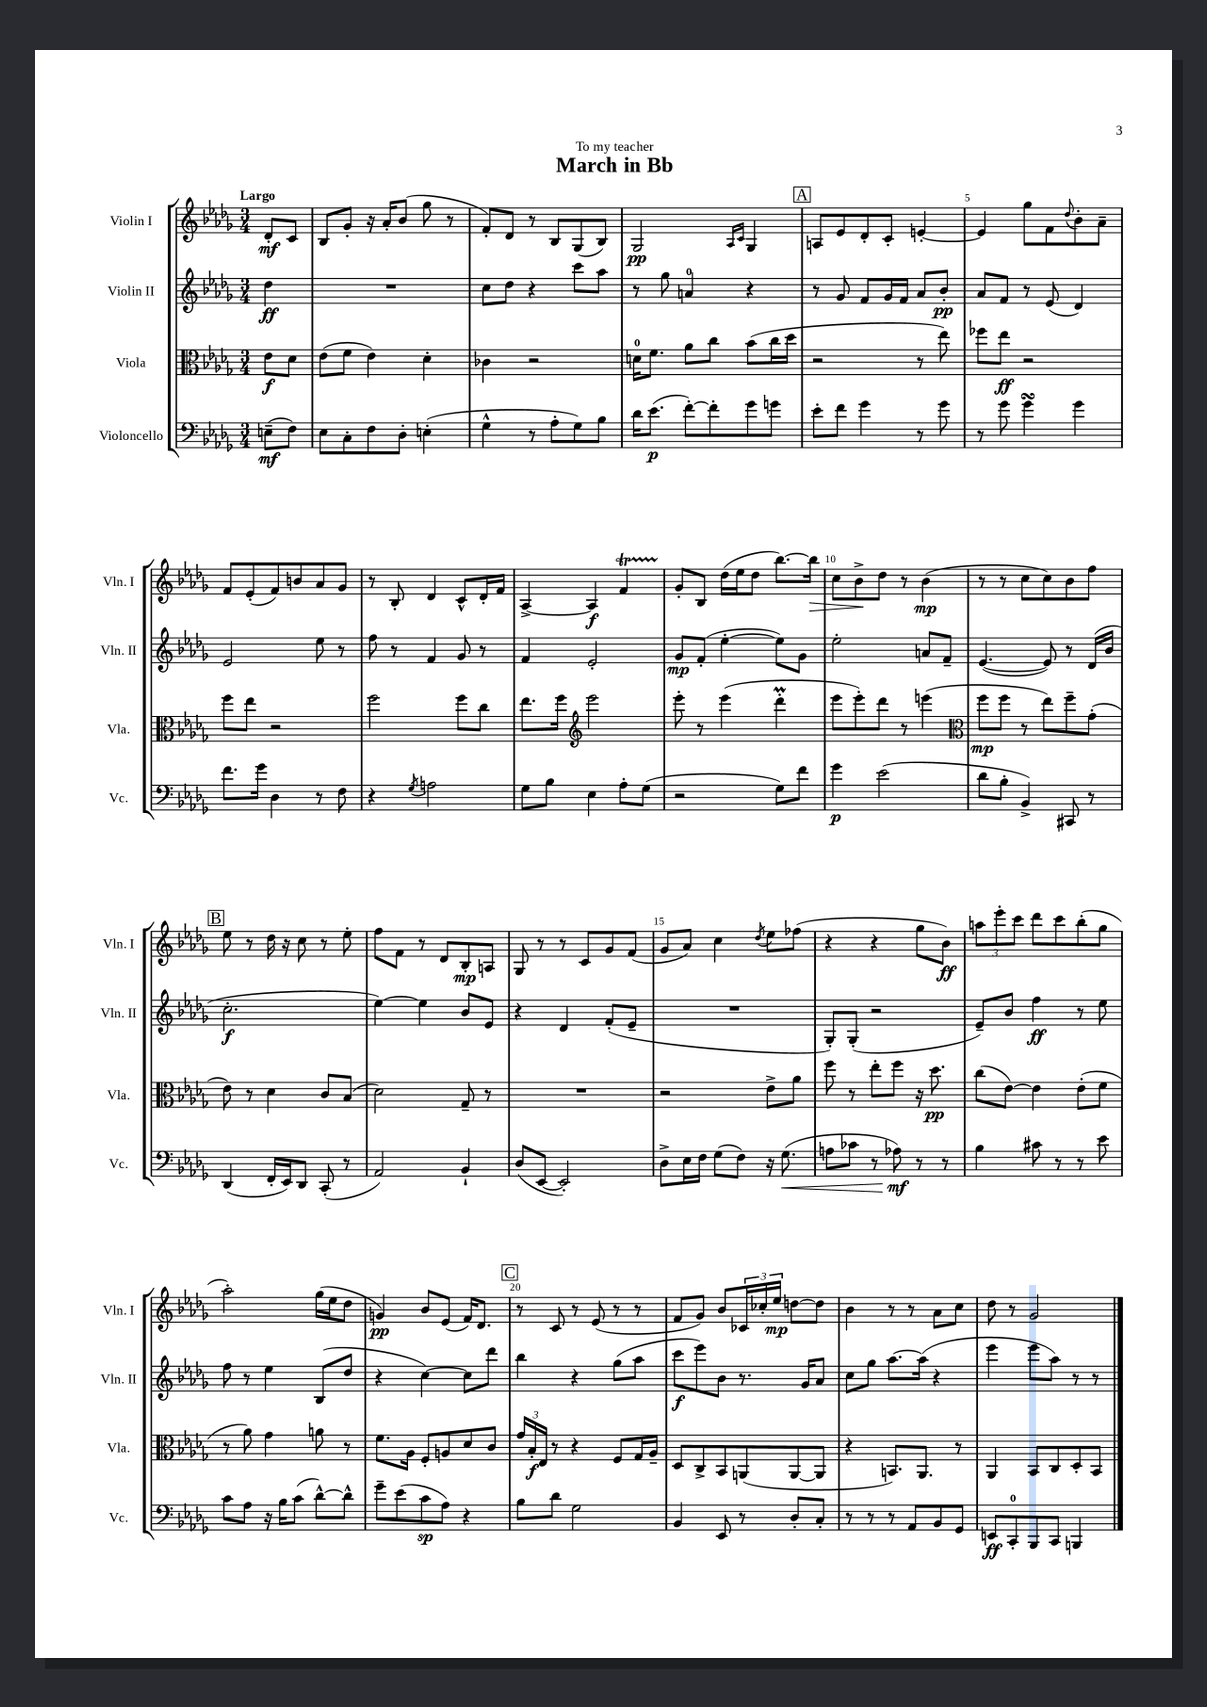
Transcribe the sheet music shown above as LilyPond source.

\header { title = "March in Bb" dedication = "To my teacher" }
<<
\new StaffGroup <<
\new Staff = "s0" \with { instrumentName = "Violin I" shortInstrumentName = "Vln. I" } {
    \clef treble \key des \major \numericTimeSignature \time 3/4 \partial 4 \tempo "Largo"
    des'8-.\mf c'8 |
    bes8 ges'8-. r16 aes'16-. bes'8( ges''8 r8 |
    f'8-.) des'8 r8 bes8 ges8( bes8) |
    ges2\pp \grace { aes16 c'16 } ges4 |
    \mark \markup { \box "A" } a8 ees'8 des'8-. c'8-. e'4~-. |
    e'4 ges''8 f'8 \appoggiatura { des''8 } bes'8-. aes'8-- |
    f'8 ees'8-.( f'8) b'8 aes'8 ges'8 |
    r8 bes8-. des'4 c'8-^ des'16-. f'16 |
    aes4~-> aes4\f f'4\startTrillSpan |
    ges'8-.\stopTrillSpan bes8 des''16( ees''16 des''8 bes''8.~) bes''16\> |
    c''8 bes'8->\! des''8 r8 bes'4\mp( |
    r8 r8 c''8 c''8) bes'8 f''8 |
    \mark \markup { \box "B" } ees''8 r8 des''16 r16 c''8 r8 ees''8-. |
    f''8 f'8 r8 des'8 bes8-.\mp a8 |
    ges8 r8 r8 c'8 ges'8 f'8( |
    ges'8 aes'8) c''4 \acciaccatura { des''8 } ees''8 fes''8( |
    r4 r4 ges''8 bes'8\ff) |
    \tuplet 3/2 { a''8 ees'''8-. c'''8 } des'''8 c'''8 bes''8-.( ges''8 |
    aes''2-.) ges''16( ees''16 des''8 |
    g'4\pp) bes'8 ees'8( f'16) des'8. |
    \mark \markup { \box "C" } r8 c'8 r8 ees'8( r8 r8 |
    f'8 ges'8) bes'8 \tuplet 3/2 { ces'16 ces''16-. ees''16\mp } d''8~ d''8 |
    bes'4 r8 r8 aes'8 c''8 |
    des''8 r8 ges'2 \bar "|." |
}
\new Staff = "s1" \with { instrumentName = "Violin II" shortInstrumentName = "Vln. II" } {
    \clef treble \key des \major \numericTimeSignature \time 3/4 \partial 4
    des''4\ff |
    R2. |
    c''8 des''8 r4 c'''8 aes''8 |
    r8 ges''8 a'4-0 r4 |
    \mark \markup { \box "A" } r8 ges'8 f'8 ges'16 f'16 aes'8 bes'8-.\pp |
    aes'8 f'8 r8 ees'8( des'4) |
    ees'2 ees''8 r8 |
    f''8 r8 f'4 ges'8 r8 |
    f'4 ees'2-. |
    ges'8\mp f'8-.( ees''4~-. ees''8) ges'8 |
    ees''2-. a'8 f'8-- |
    ees'4.~( ees'8) r8 des'16( bes'16 |
    \mark \markup { \box "B" } c''2.-.\f |
    ees''4~) ees''4 bes'8 ees'8 |
    r4 des'4 f'8-.( ees'8-- |
    R2. |
    ges8-.) ges8-.( r2 |
    ees'8--) bes'8 f''4\ff r8 ees''8 |
    f''8 r8 ees''4 bes8( des''8 |
    r4 c''4~) c''8 des'''8 |
    \mark \markup { \box "C" } bes''4 r4 ges''8( aes''8 |
    c'''8\f ees'''8) bes'8 r8. ges'16 aes'8 |
    c''8 ges''8 aes''8.~ aes''16( r4 |
    ees'''4 ees'''8 aes''8) r8 r8 \bar "|." |
}
\new Staff = "s2" \with { instrumentName = "Viola" shortInstrumentName = "Vla." } {
    \clef alto \key des \major \numericTimeSignature \time 3/4 \partial 4
    ees'8\f des'8 |
    ees'8( f'8 ees'4) des'4-. |
    ces'4 r2 |
    d'16-0 f'8. aes'8 c''8 bes'8( c''16 des''16 |
    \mark \markup { \box "A" } r2 r8 ees''8) |
    fes''8 ees''8\ff r2 |
    f''8 ees''8 r2 |
    f''2 f''8 c''8 |
    ees''8. f''16 \clef treble ees'''2 |
    ees'''8-. r8 ees'''4( des'''4-.\prall |
    ees'''8 ees'''8-.) des'''8 r8 e'''4( |
    \clef alto f''8\mp f''8 r8 ees''8) f''8-- ges'8-.( |
    \mark \markup { \box "B" } ees'8) r8 des'4 c'8 bes8( |
    des'2) ges8-- r8 |
    R2. |
    r2 ees'8-> aes'8 |
    f''8 r8 ees''8-. f''8 r16 des''8.\pp |
    c''8( ees'8~) ees'4 ees'8-.( f'8 |
    r8 aes'8) ges'4 a'8 r8 |
    f'8. aes16 f8-. a8 des'8 c'8 |
    \mark \markup { \box "C" } \tuplet 3/2 { ges'16 bes16-.\f ees16 } r8 r4 f8 ges16 aes16-- |
    des8 c8-> bes,8 a,8( a,8~ a,8 |
    r4 b,8.) aes,8. r8 |
    aes,4 bes,8 c8 des8-. bes,8 \bar "|." |
}
\new Staff = "s3" \with { instrumentName = "Violoncello" shortInstrumentName = "Vc." } {
    \clef bass \key des \major \numericTimeSignature \time 3/4 \partial 4
    e8--\mf( f8) |
    ees8 c8-. f8 des8-. e4-.( |
    ges4-^ r8 aes8-. ges8) bes8 |
    des'16 ees'8.\p( f'8~-.) f'8-. ges'8 g'8 |
    \mark \markup { \box "A" } ees'8-. f'8 ges'4 r8 ges'8 |
    r8 ges'8 ges'4\turn ges'4 |
    f'8. ges'16 des4 r8 f8 |
    r4 \acciaccatura { ges8 } a2 |
    ges8 bes8 ees4 aes8-. ges8( |
    r2 ges8) f'8 |
    ges'4\p ees'2( |
    des'8 bes8-. bes,4->) cis,8 r8 |
    \mark \markup { \box "B" } des,4( f,16-. ees,16) des,8 c,8-.( r8 |
    aes,2) bes,4-! |
    des8( ees,8~ ees,2-.) |
    des8-> ees16 f16 ges8( f8) r16 ges8.\<( |
    a8 ces'8 r8 aes8\mf\!) r8 r8 |
    bes4 cis'8 r8 r8 ees'8 |
    c'8 aes8 r16 bes16 c'8( des'8~-^) des'8-^ |
    ges'8-- ees'8( c'8\sp aes8) r4 |
    \mark \markup { \box "C" } bes8 des'8 ges2 |
    bes,4 ees,8 r8 des8-. c8-. |
    r8 r8 r8 aes,8 bes,8 ges,8 |
    e,8\ff c,8-0-. bes,,8 c,8 b,,4 \bar "|." |
}
>>
>>
\layout { \context { \Score \override BarNumber.break-visibility = ##(#f #t #t) barNumberVisibility = #(every-nth-bar-number-visible 5) } }
